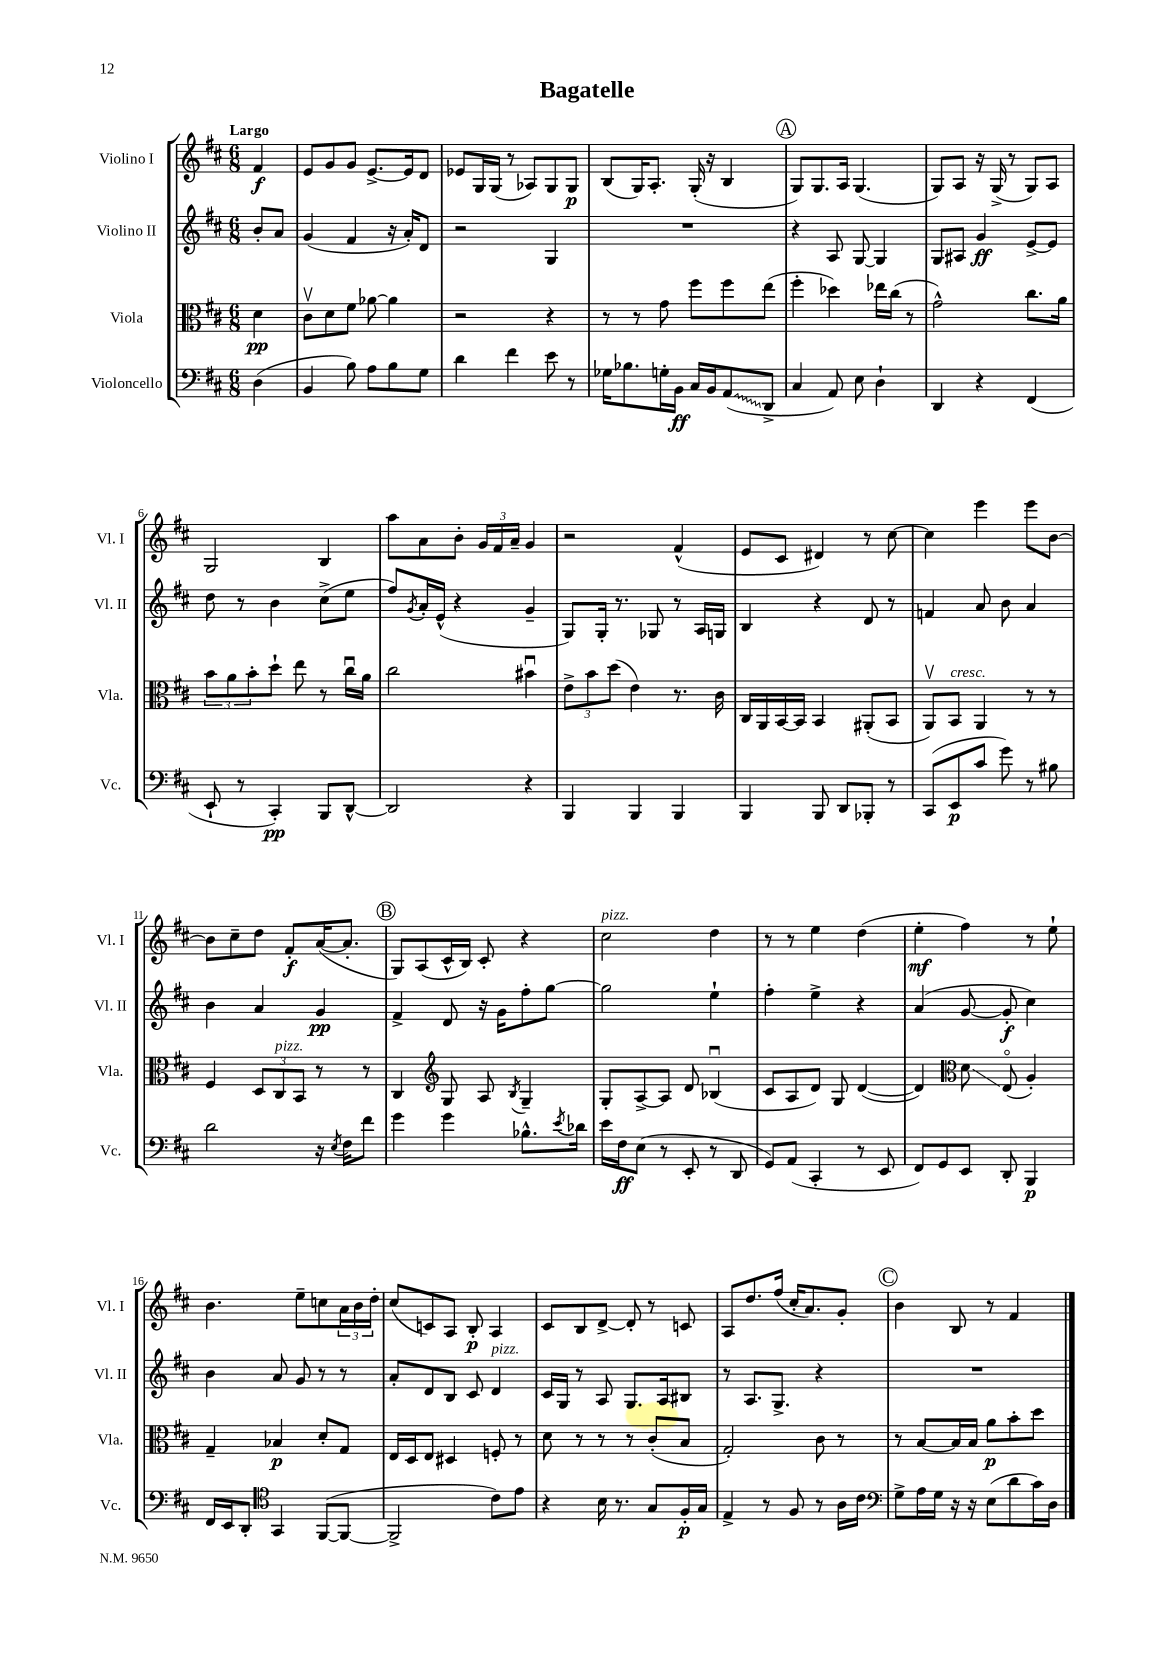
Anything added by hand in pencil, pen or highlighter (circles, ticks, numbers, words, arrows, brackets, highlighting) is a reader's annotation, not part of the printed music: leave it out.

**kern	**kern	**kern	**kern
*staff4	*staff3	*staff2	*staff1
*clefF4	*clefC3	*clefG2	*clefG2
*k[f#c#]	*k[f#c#]	*k[f#c#]	*k[f#c#]
*M6/8	*M6/8	*M6/8	*M6/8
(4D\	4d\	8b'/L	4f#/
.	.	8a/J	.
=	=	=	=
4BB/	8c#v\L	(4g/	8e/L
.	8d\	.	8g/
8B\)	8f#\J	4f#/	8g/J
8A\L	[8a-\	.	[8.e^/L
8B\	4a-\]	16r	.
.	.	16a'/LK)	16e/]k
8G\J	.	8d/J	8d/J
=	=	=	=
4d\	2r	2r	8e-/L
.	.	.	16G/L
.	.	.	(16G/JJ
4f#\	.	.	8r
.	.	.	8A-/L)
8e\	4r	4G/	8G/
8r	.	.	8G/J
=	=	=	=
16G-\LK	8r	2.r	(8B/L
8.B-\	.	.	.
.	8r	.	16G/K)
.	.	.	8.A'/J
16G'\L	8g\	.	.
16BB\JJ	.	.	.
16C#/LL	8ff#\L	.	(16G'/
16BB/J	.	.	16r
(8AA/	8ff#\	.	4B/
8DD^/J	(8ee\J	.	.
=	=	=	=
4C#/	4ff#'\	4r	8G/L)
.	.	.	8.G/
8AA/)	4dd-\)	8A/	.
.	.	.	16A/Jk
8E\	.	[8G/	(4.G/
4D`\	16ee-\LL	4G/]	.
.	(16cc#\JJ	.	.
.	8r	.	.
=	=	=	=
4DD/	2g^^\)	8G/L	8G/L)
.	.	8A#/J	8A/J
4r	.	4g/	16r
.	.	.	(16G^/
.	.	.	8r
(4FF#/	8.cc#\L	[8e^/L	8G/L)
.	.	8e/]J	8A/J
.	16a\Jk	.	.
=	=	=	=
8EE`/	12b\L	8dd\	2G/
.	12a\	.	.
8r	.	8r	.
.	12b'\	.	.
4CC#'/)	8dd`\J	4b\	.
.	8ee\	.	.
8BBB/L	8r	(8cc#^\L	4B/
[8DD^^/J	16cc#u\LL	8ee\J	.
.	16a\JJ	.	.
=	=	=	=
2DD/]	2cc#\	8ff#/L)	8aa\L
.	.	8qg/	.
.	.	16a'/L	8a\
.	.	(16e^^/JJ	.
.	.	4r	8b'\J
.	.	.	24g/LL
.	.	.	24f#/
.	.	.	24a~/JJ
4r	4b#u\	4g~/	4g/
=	=	=	=
4BBB/	12e^\L	8G/L)	2r
.	12b\	.	.
.	.	16G'/Jk	.
.	(12dd\J	.	.
.	.	8.r	.
4BBB/	4e\)	.	.
.	.	8G-/	.
4BBB/	8.r	8r	(4f#^^/
.	.	16A/LL	.
.	16c#\	16G/JJ	.
=	=	=	=
4BBB/	16C#/LL	4B/	8e/L
.	16AA/	.	.
.	[16BB/	.	8c#/J
.	16BB/]JJ	.	.
8BBB/	4BB/	4r	4d#/)
8DD/L	.	.	.
8BBB-'/J	(8AA#'/L	8d/	8r
8r	8BB/J	8r	[8cc#\
=	=	=	=
(8CC#/L	8AAv/L)	4f/	4cc#\]
8EE/	8BB/J	.	.
8c#/J	4AA/	8a/	4eee\
8g\)	.	8b\	.
8r	8r	4a/	8eee\L
8B#\	8r	.	[8b\J
=	=	=	=
2d\	4F#/	4b\	8b\]L
.	.	.	8cc#~\
.	12D/L	4a/	8dd\J
.	12C#/	.	.
.	.	.	8f#'/L
.	12BB/J	.	.
16r	8r	4g/	([16a/K
8qE/	.	.	.
16F#\LK	.	.	8.a'/]J
8f#\J	8r	.	.
=	=	=	=
4g\	4C#/	4f#^/	8G/L)
.	.	.	(8A/
*	*clefG2	*	*
4g\	8G/	8d/	16c#^^/L
.	.	.	16B/JJ)
.	8A/	16r	8c#'/
.	.	16g\LK	.
.	8qB/	.	.
8.B-^^\L	4G~/	8ff#'\	4r
.	.	[8gg\J	.
8qe/	.	.	.
16d-\Jk	.	.	.
=	=	=	=
16e\LL	8G'/L	2gg\]	2cc#\
16F#\J	.	.	.
(8E\J	[8A^/	.	.
8r	8A/]J	.	.
8EE'/	8d/	.	.
8r	(4B-u/	4ee`\	4dd\
8DD/	.	.	.
=	=	=	=
8GG/L)	8c#/L	4ff#'\	8r
(8AA/J	8A/	.	8r
4CC#'/	8d/J)	4ee^\	4ee\
.	8G/	.	.
8r	([4d/	4r	(4dd\
8EE/	.	.	.
=	=	=	=
8FF#/L)	4d/])	(4a/	4ee'\
8GG/	.	.	.
*	*clefC3	*	*
8EE/J	8d\	[8g/	4ff#\)
8DD'/	(8Eo/	8g'/]	.
4BBB/	4A'/)	4cc#\)	8r
.	.	.	8ee`\
=	=	=	=
16FF#/LL	4G~/	4b\	4.b\
16EE/J	.	.	.
8DD'/J	.	.	.
*clefC4	*	*	*
4GG/	4B-/	8a/	.
.	.	8g/	8ee~\L
([8FF#/L	8d'/L	8r	8cc\
8FF#/_J	8G/J	8r	24a\L
.	.	.	24b\
.	.	.	24dd'\JJ
=	=	=	=
2FF#^/]	16E/LL	8a'/L	(8cc#/L
.	16D/J	.	.
.	8E/J	8d/	8c/)
.	4D#/	8B/J	8A/J
.	.	8c#/	8B'/
8c#\L)	8F'/	4d/	4A/
8e\J	8r	.	.
=	=	=	=
4r	8d\	16c#/LL	8c#/L
.	.	16G/JJ	.
.	8r	8r	8B/
16B\	8r	8A/	[8d^/J
8.r	.	.	.
.	8r	8.G/L	8d'/]
8G/L	(8c#'/L	.	8r
.	.	16A/k	.
16F#'/L	8B/J	8B#/J	8c/
16G/JJ	.	.	.
=	=	=	=
4E^/	2G'/)	8r	8A/L
.	.	8.A/L	8.dd/
8r	.	.	.
.	.	8.G^/J	(16ff#/Jk
8F#/	.	.	16cc#'/LK
.	.	.	8.a/)
8r	8c#\	4r	.
16A\LL	8r	.	8g'/J
16c#\JJ	.	.	.
=	=	=	=
*clefF4	*	*	*
8G^\L	8r	2.r	4b\
16A\L	[8B/L	.	.
16G\JJ	.	.	.
16r	16B/]L	.	8B/
16r	16B/JJ	.	.
(8E\L	8a\L	.	8r
8d\	8b'\	.	4f#/
16c#\L)	8dd\J	.	.
16D\JJ	.	.	.
==	==	==	==
*-	*-	*-	*-
